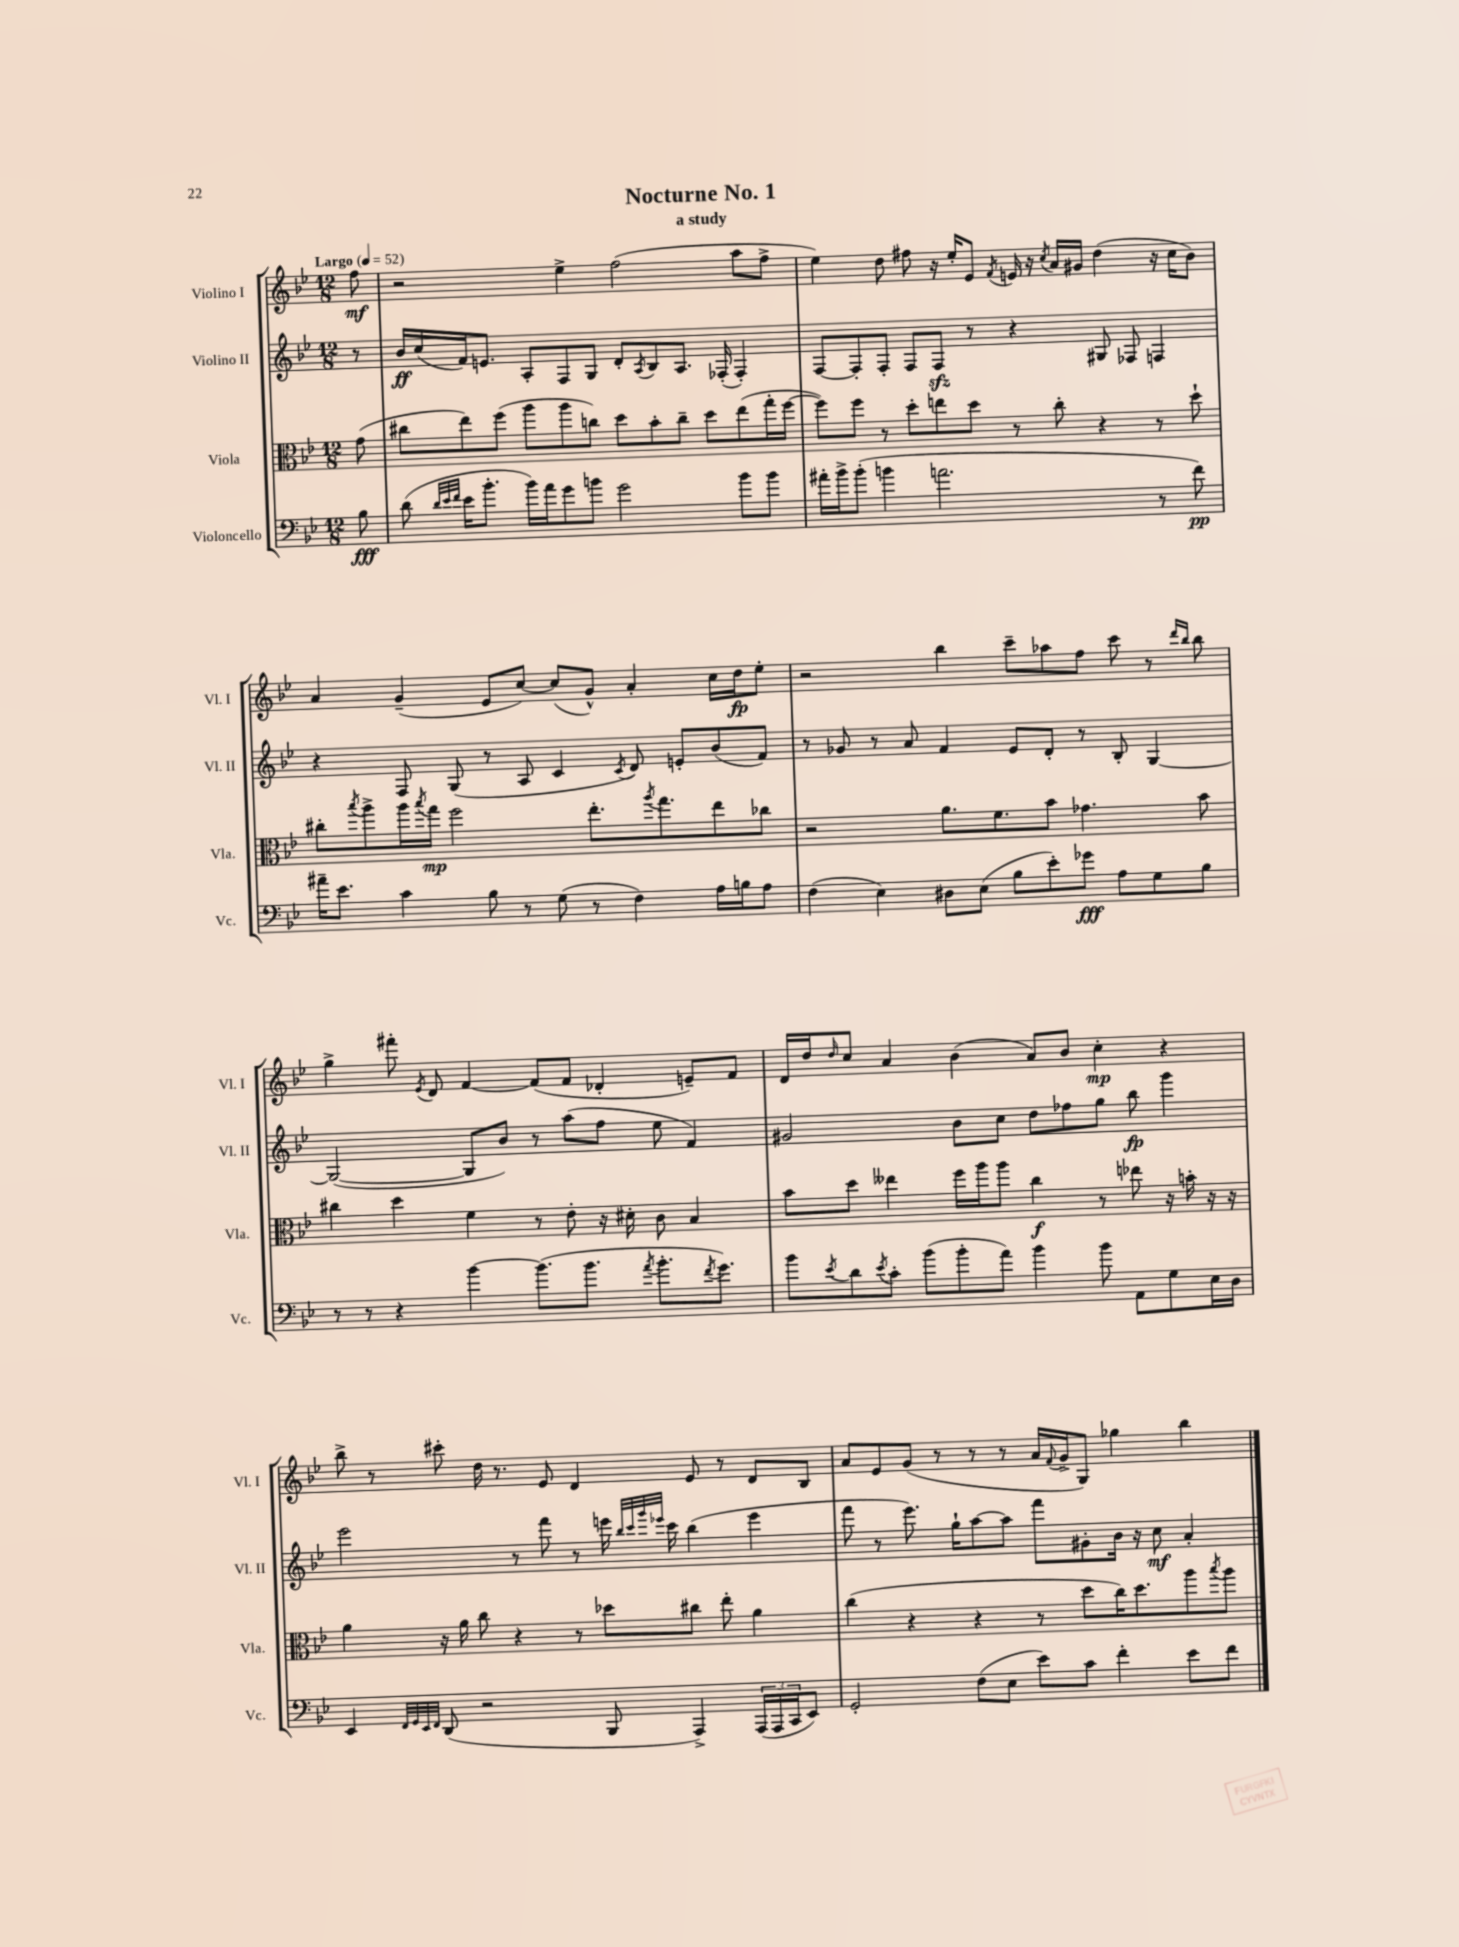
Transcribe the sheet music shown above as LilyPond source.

\header { title = "Nocturne No. 1" subtitle = "a study" }
<<
\new StaffGroup <<
\new Staff = "s0" \with { instrumentName = "Violino I" shortInstrumentName = "Vl. I" } {
    \clef treble \key bes \major \numericTimeSignature \time 12/8 \partial 8 \tempo "Largo" 4 = 52
    f''8\mf |
    r2 ees''4-> f''2( a''8 f''8-> |
    ees''4) d''8 fis''8 r16 ees''16-. ees'8 \acciaccatura { f'8 } e'16 r16 \acciaccatura { c''8 } a'16 gis'16 d''4( r16 c''16 bes'8) |
    a'4 g'4--( ees'8 c''8~) c''8( g'8-^) a'4-. c''16 d''16\fp ees''8-. |
    r2 bes''4 c'''8-- aes''8 f''8 c'''8 r8 \grace { d'''16 bes''16 } bes''8 |
    g''4-> fis'''8-. \acciaccatura { ees'8 } d'8 f'4~ f'8( f'8 des'4-. e'8--) f'8 |
    d'16 d''16 \grace { d''16 } c''8 a'4 bes'4( a'8) bes'8 c''4-.\mp r4 |
    bes''8-> r8 cis'''8-. d''16 r8. ees'8 d'4 ees'8 r8 d'8 bes8 |
    a'8 ees'8 g'8( r8 r8 r8 a'16 \appoggiatura { f'8 } g'16-> g8) ges''4 bes''4 \bar "|." |
}
\new Staff = "s1" \with { instrumentName = "Violino II" shortInstrumentName = "Vl. II" } {
    \clef treble \key bes \major \numericTimeSignature \time 12/8 \partial 8
    r8 |
    bes'16\ff c''16( f'16) e'8. a8-. f8 g8 d'8-. \acciaccatura { a8 } bes8 a8. fes16-.( fes4-.) |
    f8~ f8-. f8-. f8 f8\sfz r8 r4 gis8 fes8 f4 |
    r4 f8 g8( r8 a8 c'4 \acciaccatura { c'8 } d'8) e'8-. bes'8( f'8) |
    r8 ges'8 r8 a'8 f'4 ees'8 d'8-. r8 bes8-. g4~ |
    g2~( g8 bes'8) r8 a''8( f''8 ees''8 f'4) |
    gis'2 bes'8 c''8 d''8 fes''8 g''8 bes''8\fp g'''4 |
    ees'''2 r8 f'''8 r8 e'''16 \grace { bes''32 c'''32 g'''32 ees'''32 } c'''16 bes''4( ees'''4 |
    f'''8 r8 ees'''8.) g''16-! a''8~ a''8 f'''8 gis'8-. bes'16 r16 c''8\mf a'4-. \bar "|." |
}
\new Staff = "s2" \with { instrumentName = "Viola" shortInstrumentName = "Vla." } {
    \clef alto \key bes \major \numericTimeSignature \time 12/8 \partial 8
    g'8( |
    cis''8 ees''8) f''8( a''8 a''8 c''8) d''8 bes'8-. c''8-- d''8 ees''8( g''16-. f''16~ |
    f''8) f''8 r8 d''8-. e''8 d''8 r8 c''8-. r4 r8 d''8-! |
    cis''8-. \acciaccatura { bes''8 } a''8-> a''16 \acciaccatura { bes''8 } g''16\mp f''2 ees''8.-. \acciaccatura { a''8 } g''8. ees''8 ces''8 |
    r2 a'8. f'8. bes'8 ges'4. bes'8 |
    cis''4 d''4 f'4 r8 ees'8-. r16 dis'16-. c'8 bes4 |
    bes'8 d''8 eeses''4 f''16 a''16 a''8 c''4\f r8 ees''8 r16 b'16-. r16 r16 |
    a'4 r16 a'16 c''8 r4 r8 des''8 cis''8 ees''8-. a'4 |
    c''4( r4 r4 r8 d''8 c''16) d''8. a''8 \acciaccatura { bes''8 } a''8 \bar "|." |
}
\new Staff = "s3" \with { instrumentName = "Violoncello" shortInstrumentName = "Vc." } {
    \clef bass \key bes \major \numericTimeSignature \time 12/8 \partial 8
    bes8\fff |
    d'8( \grace { d'32 ees'32 f'32 } ees'16 bes'8.-. bes'16) a'16 g'8 b'8 g'2 b'8 b'8 |
    ais'16-. bes'16-> bes'8-.( b'4 a'2. r8 f'8\pp) |
    ais'16-- ees'8. c'4 bes8 r8 g8( r8 f4) a16 b16 a8 |
    f4( ees4) dis8 ees8( bes8 ees'8-.) ges'8\fff a8 g8 bes8 |
    r8 r8 r4 bes'4~ bes'8.( bes'8. \acciaccatura { a'8 } bes'8.-. \acciaccatura { f'8 } g'8.) |
    bes'8 \acciaccatura { ees'8 } d'8 \acciaccatura { ees'8 } c'8-. bes'8( bes'8-. a'8) bes'4 bes'8 a,8 g8 ees16 d16 |
    ees,4 \grace { f,32 g,32 ees,32 f,32 } d,8( r2 bes,,8 a,,4->) \tuplet 3/2 { a,,16( a,,16 c,16 } ees,8) |
    g,2-. f8( ees8 ees'8) c'8 f'4-. ees'8 f'8 \bar "|." |
}
>>
>>
\layout { \context { \Score \remove "Bar_number_engraver" } }
